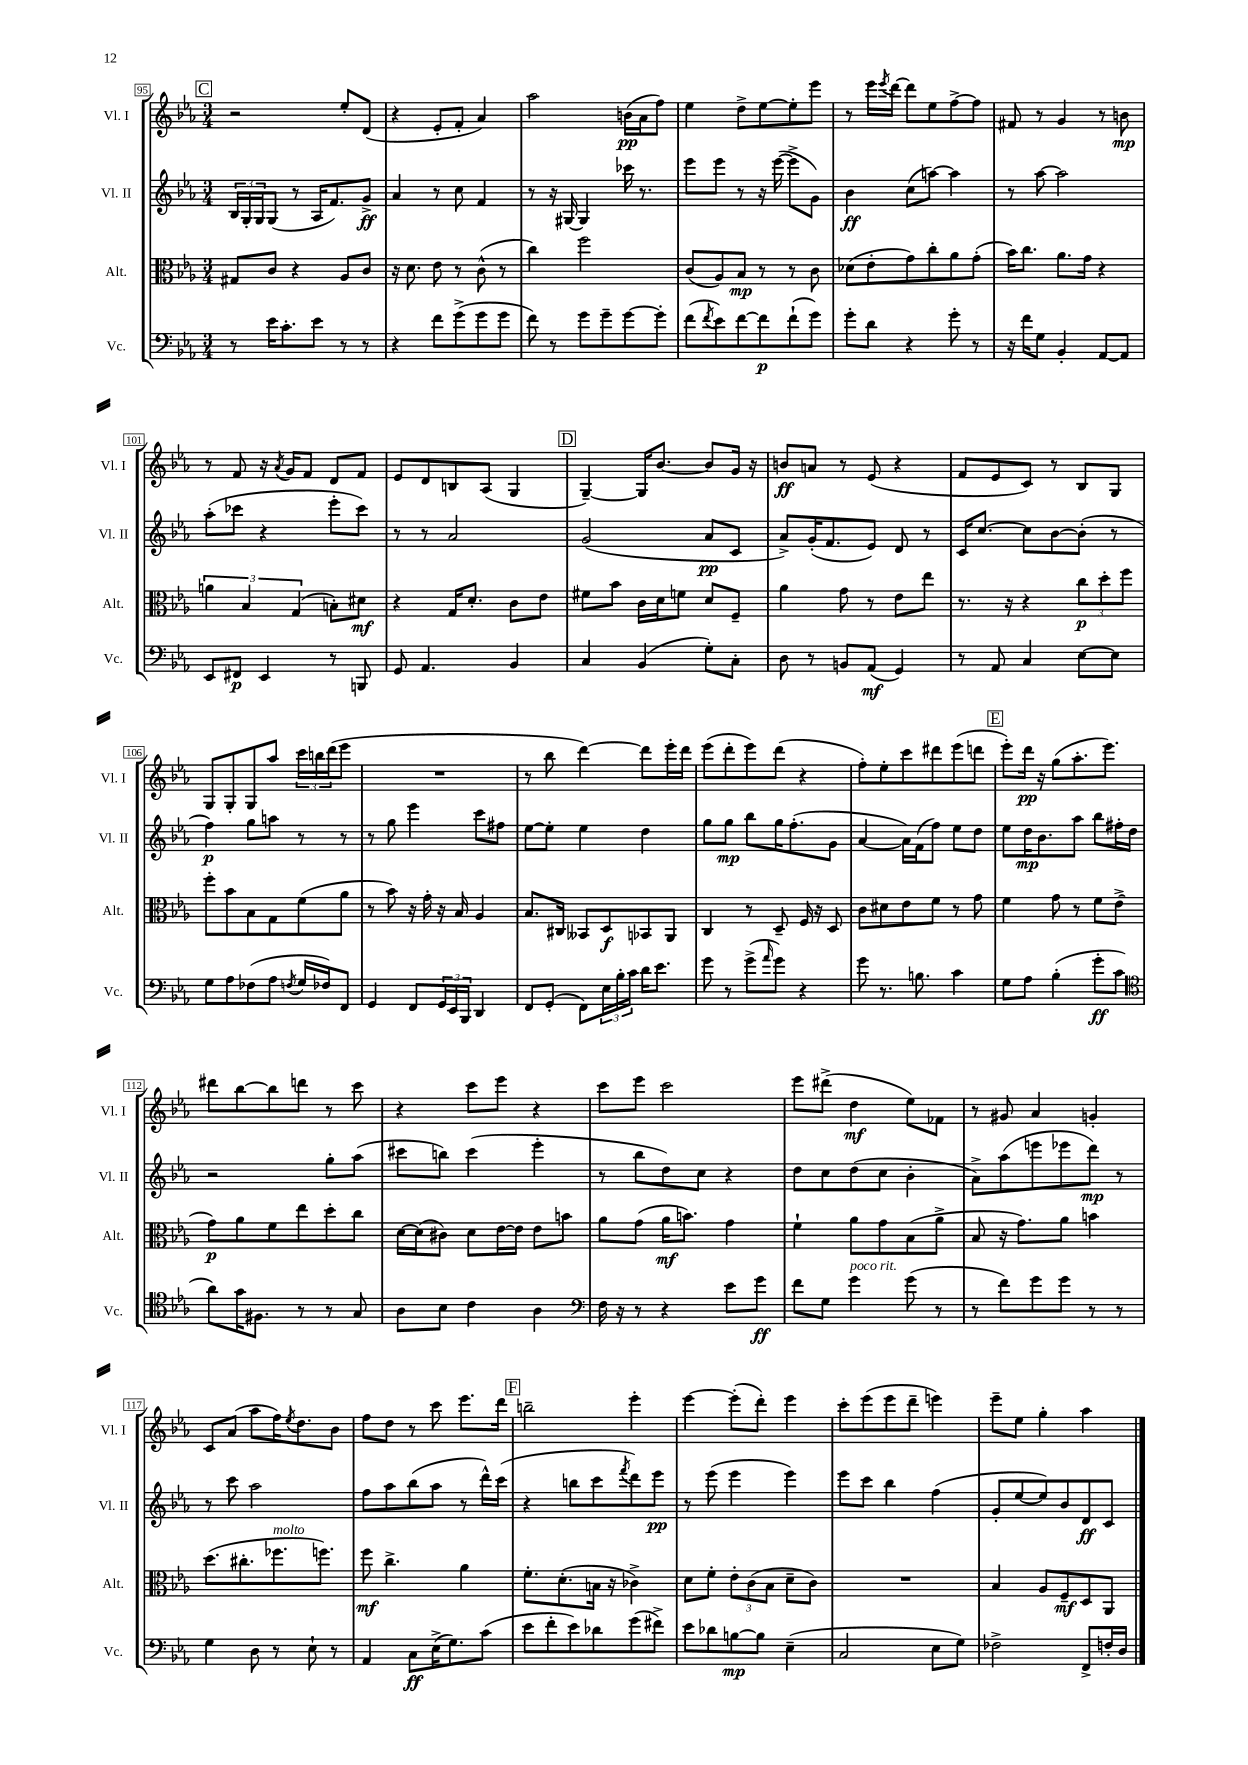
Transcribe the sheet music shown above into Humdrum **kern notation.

**kern	**kern	**kern	**kern
*staff4	*staff3	*staff2	*staff1
*clefF4	*clefC3	*clefG2	*clefG2
*k[b-e-a-]	*k[b-e-a-]	*k[b-e-a-]	*k[b-e-a-]
*M3/4	*M3/4	*M3/4	*M3/4
8r	8G#	24B-	2r
.	.	24G'	.
.	.	24G	.
16e-	8c	(8G	.
8.c'	.	.	.
.	4r	8r	.
8e-	.	16A-	.
.	.	8.f)	.
8r	8A-	.	8ee-'
8r	8c	8g^	(8d
=	=	=	=
4r	16r	4a-	4r
.	8.d	.	.
8f	8e-	8r	8e-'
(8g^	8r	8cc	8f'
8g	(8c^^	4f	4a-)
8g	8r	.	.
=	=	=	=
8f)	4cc)	8r	2aa-
8r	.	16r	.
.	.	[16G#	.
8g	2ff	4G#]	.
8g~	.	.	.
[8g	.	16ccc-	(16b
.	.	8.r	16a-
8g']	.	.	8ff)
=	=	=	=
(8f	(8c	8eee-	4ee-
8qf	.	.	.
8e-)	8A-)	8eee-	.
[8f	8B-	8r	8dd^
8f]	8r	16r	[8ee-
.	.	([16eee-	.
(8f`	8r	8eee-^]	8ee-']
8g)	8c	8g)	8eee-
=	=	=	=
8g'	(8d-	4b-	8r
8d	8e-'	.	16eee-
.	.	.	8qeee-
.	.	.	[16ddd
4r	8g)	(8cc	8ddd]
.	8cc'	[8aa)	8ee-
8g'	8a-	4aa]	[8ff^
8r	(8g'	.	8ff]
=	=	=	=
16r	16b-)	8r	8f#
16f	8.cc	.	.
8G	.	[8aa-	8r
4BB-'	8.a-	2aa-]	4g
.	16g	.	.
[8AA-	4r	.	8r
8AA-]	.	.	8b
=	=	=	=
8EE-	6a	(8aa-'	8r
8FF#	.	8ccc-	8f
.	6B-	.	.
4EE-	.	4r	16r
.	.	.	8qa-
.	.	.	16g
.	(6G	.	.
.	.	.	8f
8r	8B')	8eee-'	8d
8BBB	8d#	8ccc-)	8f
=	=	=	=
8GG	4r	8r	8e-
4.AA-	.	8r	8d
.	16G	2a-	8B
.	8.d'	.	.
.	.	.	(8A-
4BB-	8c	.	4G
.	8e-	.	.
=	=	=	=
4C	8f#	(2g	[4G~)
.	8b-	.	.
(4BB-	16c	.	16G]
.	16d	.	[8.b-
.	8f	.	.
8G')	8d	8a-	8b-]
8C'	8F~	8c	16g
.	.	.	16r
=	=	=	=
8D	4a-	8a-^)	8b
8r	.	(16g'	8a
.	.	8.f	.
8BB	8g	.	8r
(8AA-	8r	8e-)	(8e-
4GG)	8e-	8d	4r
.	8ee-	8r	.
=	=	=	=
8r	8.r	16c	8f
.	.	[8.cc	.
8AA-	.	.	8e-
.	16r	.	.
4C	4r	8cc]	8c)
.	.	[8b-	8r
[8E-	12cc	(8b-']	8B-
.	12dd'	.	.
8E-]	.	8r	8G
.	12ff	.	.
=	=	=	=
8G	8ff'	4ff)	8G
8A-	8b-	.	8G'
(8F-	8B-	8gg	8G
8A-	8G	8aa	8aa-
8qF	.	.	.
16G	(8f	8r	24ccc
.	.	.	24bb
16F-)	.	.	.
.	.	.	(24ddd
8FF	8a-	8r	8eee-
=	=	=	=
4GG	8r	8r	2.r
.	8b-)	8gg	.
8FF	16r	4eee-	.
.	16g'	.	.
24GG	16r	.	.
24EE-	.	.	.
.	16B-	.	.
24BBB-	.	.	.
4DD	4A-	8ccc	.
.	.	8ff#	.
=	=	=	=
8FF	8.B-	[8ee-	8r
(8GG'	.	8ee-']	8bb-
.	16C#	.	.
8FF)	8BB--	4ee-	[4ddd)
24E-	8D	.	.
24B-'	.	.	.
24c	.	.	.
16d	8BB-	4dd	8ddd]
8.e-	.	.	.
.	8AA-	.	16eee-'
.	.	.	16ddd
=	=	=	=
8g	4C	8gg	(8eee-
8r	.	8gg	8ddd'
(8g^	8r	8bb-	8eee-)
16qqa-	.	.	.
8g)	8D~	16gg	(8ddd
.	.	(8.ff'	.
4r	16F	.	4r
.	16r	.	.
.	8D	8g	.
=	=	=	=
8g	8c	[4a-	8ff')
8.r	8d#	.	8ee-'
.	8e-	16a-])	8ccc
8.B	.	(16f	.
.	8f	8ff)	8ddd#
4c	8r	8ee-	(8eee-
.	8g	8dd	8ddd
=	=	=	=
8G	4f	8ee-	8eee-')
8A-	.	16dd	16ddd
.	.	8.b-	16r
(4B-'	8g	.	(8gg
.	8r	8aa-	8.aa-'
8g'	8f	8bb-	.
.	.	.	8.eee-)
8c	(8e-^	16ff#'	.
.	.	16dd	.
=	=	=	=
*clefC4	*	*	*
8a-)	8g)	2r	8ddd#
16g	8a-	.	[8bb-
8.F#	.	.	.
.	8f	.	8bb-]
8r	8ee-	.	8ddd
8r	8dd'	8gg'	8r
8G	8cc	(8aa-	8ccc
=	=	=	=
8A-	[16d	8ccc#	4r
.	(16d]	.	.
8B-	8c#)	8bb)	.
4c	8d	(4ccc#	8ccc
.	[16e-	.	8eee-
.	16e-]	.	.
4A-	8e-	4eee-'	4r
.	8b	.	.
=	=	=	=
*clefF4	*	*	*
16F	8a-	8r	8ccc
16r	.	.	.
8r	(8g	8bb-	8eee-
4r	16a-	8dd)	2ccc
.	8.b)	.	.
.	.	8cc	.
8e-	4g	4r	.
8g	.	.	.
=	=	=	=
8f	4f`	8dd	8eee-
8G	.	8cc	(8ddd#^
4g	8a-	(8dd	4dd
.	8g	8cc	.
(8g	(8B-	4b-'	8ee-)
8r	8a-^	.	8f-
=	=	=	=
8r	8B-	8a-^)	8r
8f)	16r	(8aa-	8g#
.	8.g)	.	.
8g	.	8eee	4a-
8g	8a-	8eee-	.
8r	4b	8ddd)	4g'
8r	.	8r	.
=	=	=	=
4G	(8.dd	8r	8c
.	.	8ccc	(8a-
.	8.cc#'	.	.
8D	.	2aa-	8aa-
8r	8.ff-	.	16ff)
.	.	.	8qee-
.	.	.	8.dd
8E-`	.	.	.
.	8.ff)	.	.
8r	.	.	8b-
=	=	=	=
4AA-	8ff	8ff	8ff
.	4.cc^	8aa-	8dd
8C	.	(8bb-	8r
(16E-^	.	8aa-	8ccc
8.G)	.	.	.
.	4a-	8r	8.eee-
(8c	.	16ddd^^)	.
.	.	(16ccc	16ddd
=	=	=	=
8e-	8.f'	4r	2bb~
8f'	.	.	.
.	(8.d'	.	.
8e-)	.	8bb	.
8d-	16B	8ccc	.
.	16r	.	.
.	.	8qfff	.
(8g	4c-^)	8ddd)	4eee-'
8f#^)	.	8eee-	.
=	=	=	=
8e-	8d	8r	[4eee-
8d-	8f'	(8eee-	.
[8B	12e-'	4eee-	(8eee-']
.	(12c	.	.
8B]	.	.	8ddd')
.	12B-	.	.
(4E-~	8d~	4eee-)	4eee-
.	8c)	.	.
=	=	=	=
2C	2.r	8eee-	8ccc'
.	.	8ccc	(8eee-
.	.	4bb-	8eee-
.	.	.	8ddd~
8E-	.	(4ff	4eee)
8G)	.	.	.
=	=	=	=
2F-^	4B-	8g'	8eee-~
.	.	[8ee-	8ee-
.	8A-	8ee-])	4gg'
.	8F~	8b-	.
8FF^	8D	8d	4aa-
16F'	8AA-	8c	.
16D	.	.	.
==	==	==	==
*-	*-	*-	*-
